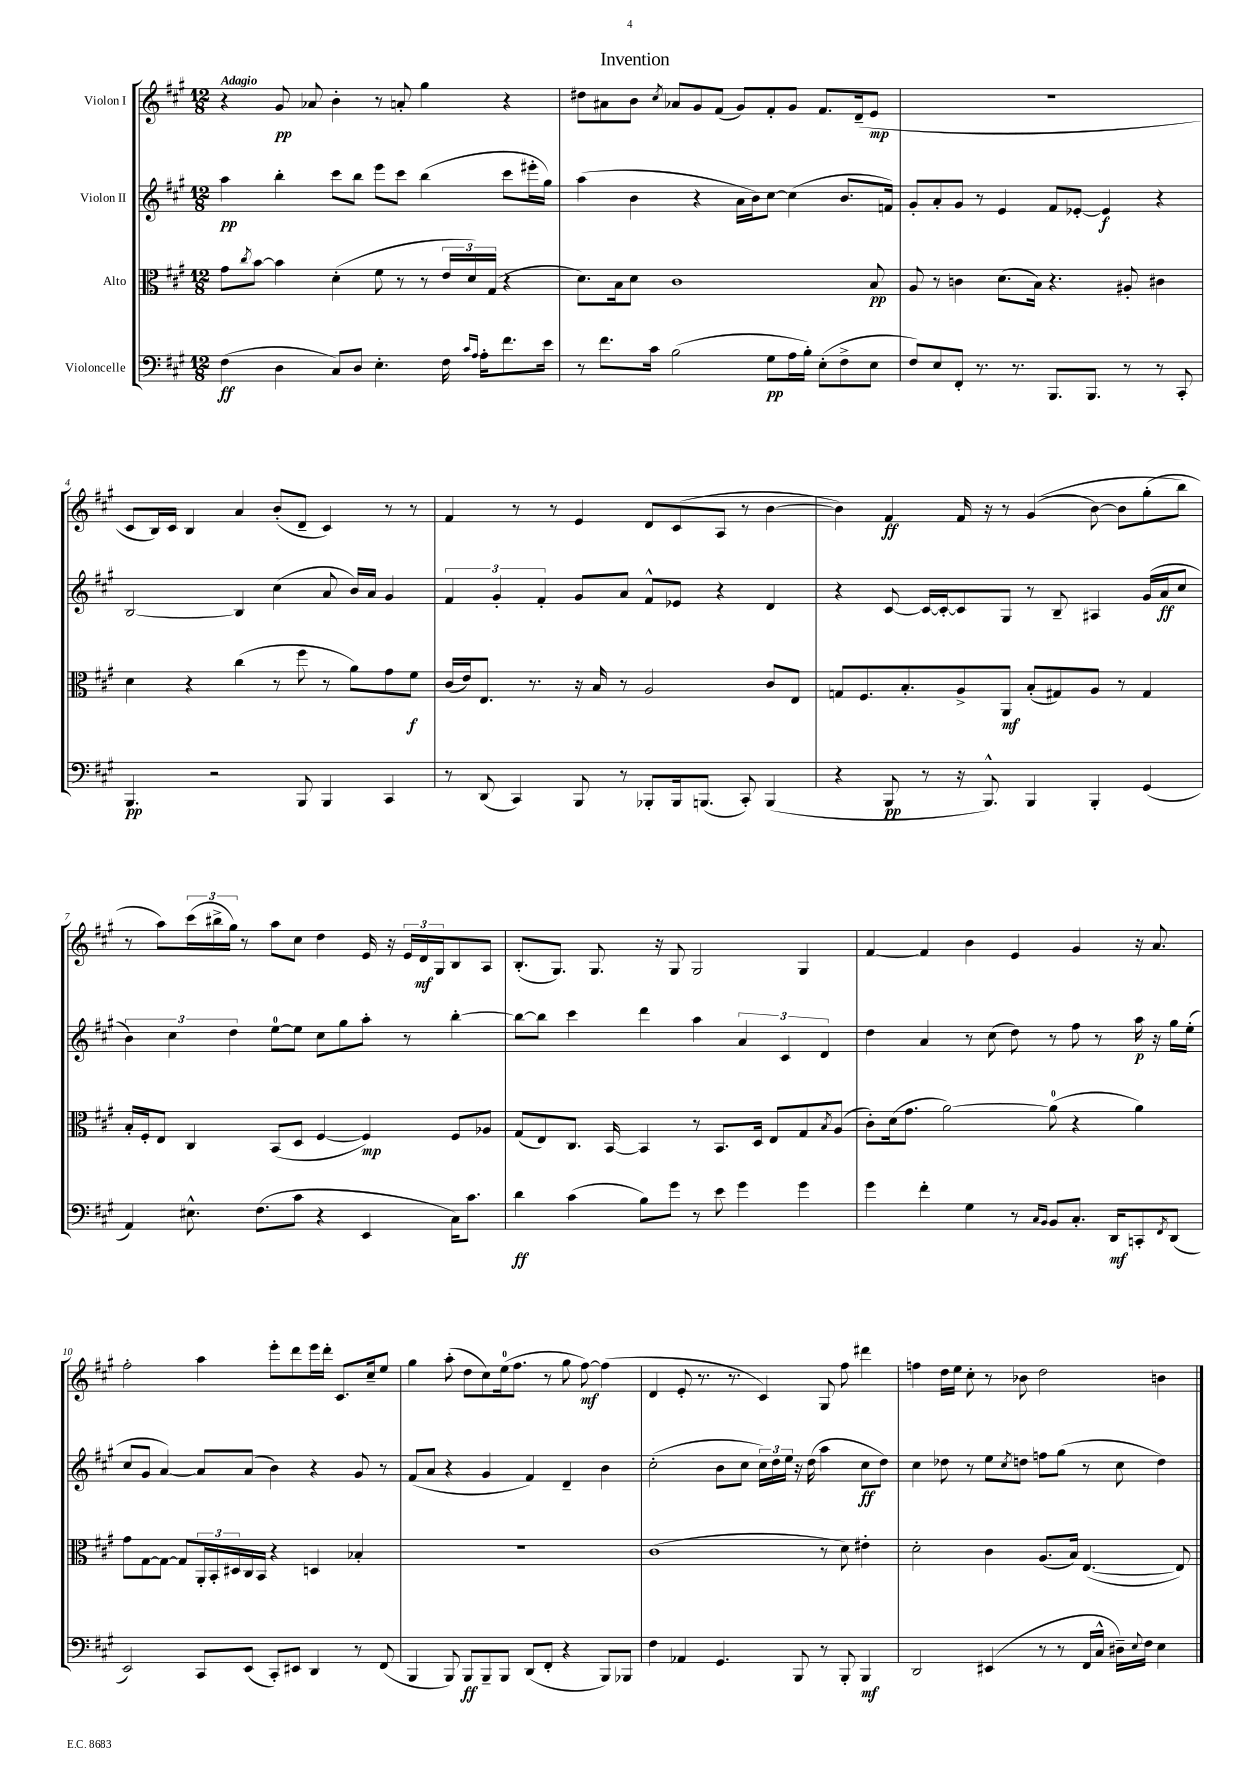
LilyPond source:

\header { title = "Invention" }
<<
\new StaffGroup <<
\new Staff = "s0" \with { instrumentName = "Violon I" } {
    \clef treble \key a \major \numericTimeSignature \time 12/8 \tempo "Adagio"
    r4 gis'8\pp aes'8 b'4-. r8 a'8-. gis''4 r4 |
    dis''8 ais'8 b'8 \acciaccatura { cis''8 } aes'8 gis'8 fis'8( gis'8) fis'8-. gis'8 fis'8. d'16--( e'8\mp |
    R1. |
    cis'8 b16) cis'16 b4 a'4 b'8-.( d'8-- cis'4) r8 r8 |
    fis'4 r8 r8 e'4 d'8 cis'8( a8 r8 b'4~ |
    b'4) fis'4\ff fis'16 r16 r8 gis'4(\( b'8~) b'8 gis''8-.( b''8\) |
    r8 a''8) \tuplet 3/2 { cis'''16( bis''16-> gis''16) } r8 a''8 cis''8 d''4 e'16 r16 \tuplet 3/2 { e'16 d'16\mf gis16 } b8 a8 |
    b8.-.( gis8.) gis8. r16 gis8 gis2 gis4 |
    fis'4~ fis'4 b'4 e'4 gis'4 r16 a'8. |
    fis''2-. a''4 e'''8-. d'''8 e'''16 d'''16-. cis'8. cis''16-- e''8 |
    gis''4 a''8-.( d''8 cis''8) e''16-0( fis''8. r8 gis''8 fis''8~\mf) fis''4( |
    d'4 e'8-. r8. r8. cis'4) gis8 fis''8 dis'''4 |
    f''4 d''16 e''16 cis''8-. r8 bes'8 d''2 b'4 \bar "|." |
}
\new Staff = "s1" \with { instrumentName = "Violon II" } {
    \clef treble \key a \major \numericTimeSignature \time 12/8
    a''4\pp b''4-. cis'''8 b''8 e'''8 cis'''8 b''4( cis'''8 eis'''16-. gis''16) |
    a''4( b'4 r4 a'16 b'16) cis''8~ cis''4( b'8. f'16) |
    gis'8-. a'8-. gis'8 r8 e'4 fis'8 ees'8~-. ees'4\f r4 |
    b2~ b4 cis''4( a'8 b'16) a'16 gis'4 |
    \tuplet 3/2 { fis'4 gis'4-. fis'4-. } gis'8 a'8 fis'8-^ ees'8 r4 d'4 |
    r4 cis'8~ cis'16~ cis'16~-. cis'8 gis8 r8 b8-- ais4 gis'16( a'16\ff cis''8 |
    \tuplet 3/2 { b'4) cis''4 d''4 } e''8-0~ e''8 cis''8 gis''8 a''8-. r8 b''4~-. |
    b''8~ b''8 cis'''4 d'''4 a''4 \tuplet 3/2 { a'4 cis'4 d'4 } |
    d''4 a'4 r8 cis''8( d''8) r8 fis''8 r8 a''16\p r16 gis''16 e''16-.( |
    cis''8 gis'8 a'4~) a'8 a'8( b'4) r4 gis'8 r8 |
    fis'8( a'8 r4 gis'4 fis'4) d'4-- b'4 |
    cis''2-.( b'8 cis''8 \tuplet 3/2 { cis''16) d''16 e''16 } r16 d''16( a''4 cis''8\ff d''8) |
    cis''4 des''8 r8 e''8 \acciaccatura { cis''8 } d''8 f''8 gis''8( r8 cis''8 d''4) \bar "|." |
}
\new Staff = "s2" \with { instrumentName = "Alto" } {
    \clef alto \key a \major \numericTimeSignature \time 12/8
    gis'8 \acciaccatura { cis''8 } b'8~ b'4 d'4-.( fis'8 r8 r8 \tuplet 3/2 { e'16 d'16) gis16( } r4 |
    d'8.) b16 d'8 cis'1 b8\pp |
    a8 r8 c'4 d'8.( b16) r4. ais8-. cis'4 |
    d'4 r4 cis''4( r8 fis''8 r8 a'8) gis'8 fis'8\f |
    cis'16( e'16) e8. r8. r16 b16 r8 a2 cis'8 e8 |
    g8 fis8. b8.-. a8-> a,8\mf b8-.( gis8) a8 r8 gis4 |
    b16-. fis16-. e8 cis4 b,8( d8 fis4~ fis4\mp) fis8 aes8 |
    gis8( e8) cis8. b,16~ b,4 r8 b,8. d16 e8 gis8 \acciaccatura { b8 } a8( |
    cis'8-.) d'16( gis'8. a'2~) a'8-0( r4 a'4) |
    gis'8 gis8~ gis8~ gis8 \tuplet 3/2 { a,16-. b,16-. dis16 } cis16 b,16 r4 d4 bes4-. |
    R1. |
    cis'1( r8 d'8) eis'4-. |
    d'2-. cis'4 a8.( b16) e4.~( e8) \bar "|." |
}
\new Staff = "s3" \with { instrumentName = "Violoncelle" } {
    \clef bass \key a \major \numericTimeSignature \time 12/8
    fis4\ff( d4 cis8) d8 e4.-. fis16 \grace { cis'16 a16 } a16-. fis'8. e'16 |
    r8 fis'8. cis'16 b2( gis8\pp a16 b16-.) e8-.( fis8-> e8 |
    fis8) e8 fis,8-. r8. r8. b,,8. b,,8. r8 r8 cis,8-. |
    b,,4.\pp r2 b,,8 b,,4 cis,4 |
    r8 d,8( cis,4) b,,8 r8 bes,,8-. bes,,16 b,,8.( cis,8-.) b,,4( |
    r4 b,,8\pp r8 r16 b,,8.-^) b,,4 b,,4-. gis,4( |
    a,4) eis8.-^ fis8.( cis'8 r4 e,4 cis16) cis'8. |
    d'4\ff cis'4( b8) gis'8 r8 e'8 gis'4 gis'4 |
    gis'4 fis'4-. gis4 r8 \grace { cis16 b,16 } b,8 cis8.-. d,16\mf c,8-. \acciaccatura { fis,8 } d,8( |
    e,2) cis,8 e,8( cis,8-.) eis,8 d,4 r8 fis,8( |
    b,,4 b,,8) b,,8\ff b,,8-- b,,8 d,8( fis,8-. r4 b,,8) bes,,8 |
    fis4 aes,4 gis,4. b,,8 r8 b,,8-. b,,4\mf |
    d,2 eis,4( r8 r8 fis,16 cis16-^ dis16--) \appoggiatura { e8 } fis16 e4 \bar "|." |
}
>>
>>
